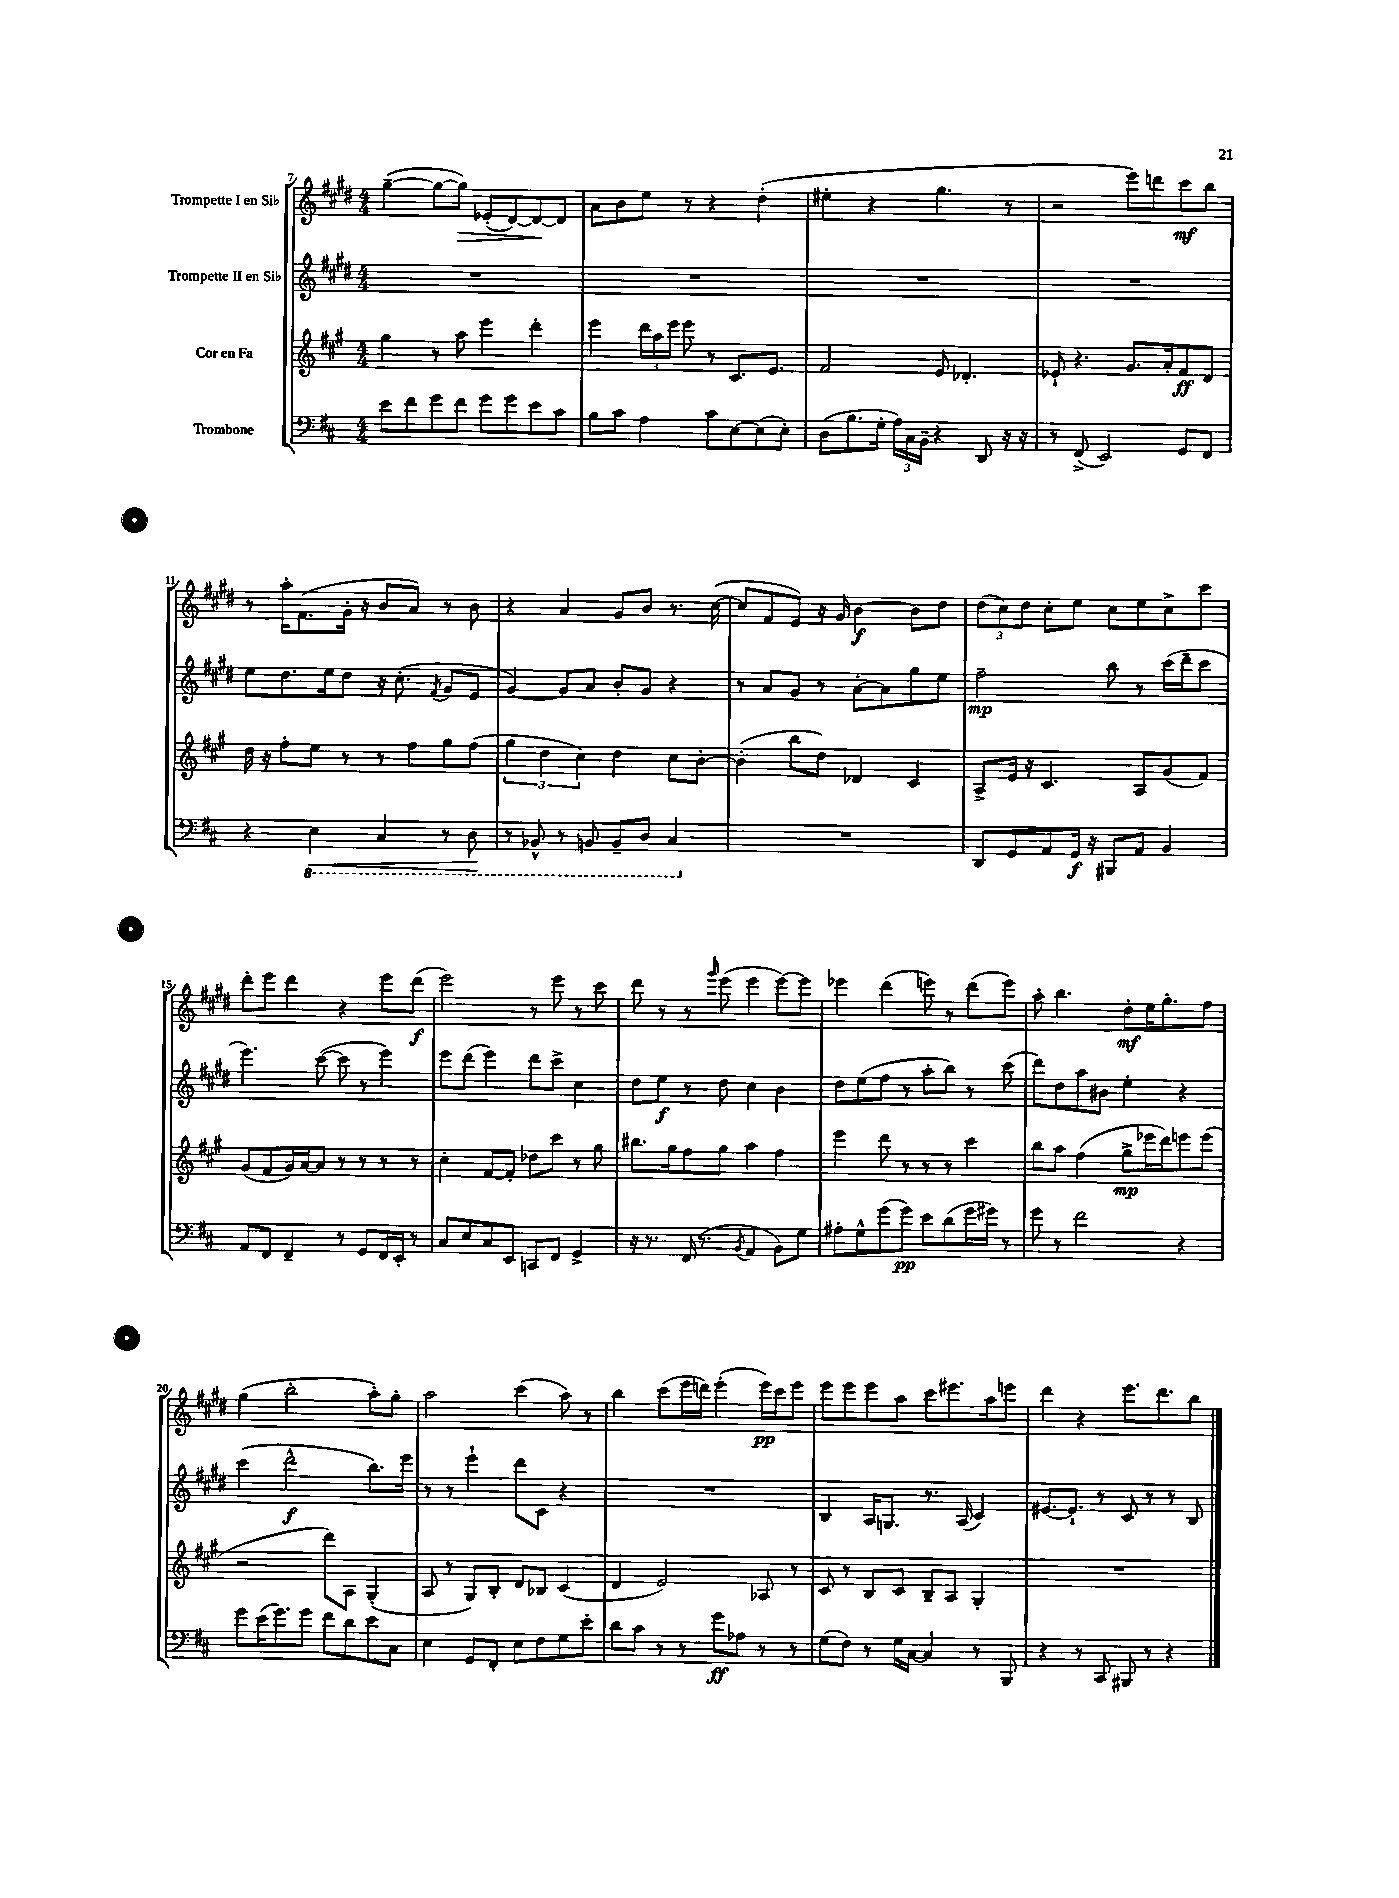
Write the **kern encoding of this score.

**kern	**dynam	**kern	**dynam	**kern	**dynam	**kern	**dynam
*part4	*part4	*part3	*part3	*part2	*part2	*part1	*part1
*staff4	*staff4	*staff3	*staff3	*staff2	*staff2	*staff1	*staff1
*I"Trombone	*	*I"Cor en Fa	*	*I"Trompette II en Si♭	*	*I"Trompette I en Si♭	*
*clefF4	*	*clefG2	*	*clefG2	*	*clefG2	*
*k[f#c#]	*	*k[f#c#g#]	*	*k[f#c#g#d#]	*	*k[f#c#g#d#]	*
*M4/4	*	*M4/4	*	*M4/4	*	*M4/4	*
=7	=7	=7	=7	=7	=7	=7	=7
8e\L	.	4gg#\	.	1r	.	([4gg#~\	.
8f#\	.	.	.	.	.	.	.
8g\	.	8r	.	.	.	8gg#\L_	.
!	!	!	!	!	!	!	!LO:HP:b
8f#\J	.	8aa\	.	.	.	8gg#\J])	>
8g\L	.	4eee\	.	.	.	(8e-X'/L	.
8g\	.	.	.	.	.	[8d#/)	.
8e\	.	4ddd'\	.	.	.	8d#/_	.
8c#\J	.	.	.	.	.	8d#/J]	]
=8	=8	=8	=8	=8	=8	=8	=8
8B\L	.	4eee\	.	1r	.	8a\L	.
8c#\J	.	.	.	.	.	8b\	.
4A\	.	24ddd\LL	.	.	.	8ee\J	.
.	.	24aa\	.	.	.	.	.
.	.	24eee\JJ	.	.	.	.	.
.	.	8eee\	.	.	.	8r	.
8c#\L	.	8r	.	.	.	4r	.
[8E\	.	8.c#/L	.	.	.	.	.
(8E\]	.	.	.	.	.	(4dd#'\	.
.	.	8.e/J	.	.	.	.	.
8E'\J)	.	.	.	.	.	.	.
=9	=9	=9	=9	=9	=9	=9	=9
(8D\L	.	2f#/	.	1r	.	4ee#X'\	.
8.B\	.	.	.	.	.	.	.
.	.	.	.	.	.	4r	.
16G'\Jk	.	.	.	.	.	.	.
24A\LL)	.	.	.	.	.	.	.
24C#\	.	.	.	.	.	.	.
24BB~\JJ	.	.	.	.	.	.	.
4r	.	8e/	.	.	.	4.gg#\	.
.	.	4.d-X'/	.	.	.	.	.
8DD/	.	.	.	.	.	.	.
16r	.	.	.	.	.	8r	.
16r	.	.	.	.	.	.	.
=10	=10	=10	=10	=10	=10	=10	=10
8r	.	8e-X`/	.	1r	.	2r	.
(8FF#^/	.	4.r	.	.	.	.	.
2EE/)	.	.	.	.	.	.	.
.	.	8.g#/L	.	.	.	8eee\L)	.
.	.	.	.	.	.	8dddn\	.
.	.	16a'/k	.	.	.	.	.
8GG/L	.	8f#/	ff	.	.	8ccc#\	mf
8FF#/J	.	8d/J	.	.	.	8bb\J	.
!!LO:LB:g=z
=11	=11	=11	=11	=11	=11	=11	=11
4r	.	16dd\	.	8ee\L	.	8r	.
.	.	16r	.	.	.	.	.
.	.	8ff#'\L	.	8.dd#\	.	16aa'\KL	.
.	.	.	.	.	.	(8.f#\	.
*8ba	*	*	*	*	*	*	*
4EE\	.	8ee\J	.	.	.	.	.
.	.	.	.	16ee\k	.	.	.
.	.	8r	.	8dd#\J	.	16g#'\Jk	.
.	.	.	.	.	.	16r	.
!	!LO:HP:b	!	!	!	!	!	!
4CC#/	<	8r	.	16r	.	8b/L	.
.	.	.	.	(8.cc#'\	.	.	.
.	.	8ff#\L	.	.	.	8a/J)	.
.	.	.	.	8qf#/	.	.	.
8r	.	8gg#\	.	8g#/L	.	8r	.
8DD\	.	(8ff#\J	.	8e/J	.	8b\	.
.	[	.	.	.	.	.	.
=12	=12	=12	=12	=12	=12	=12	=12
8r	.	6gg#\	.	[4g#/)	.	4r	.
8BBB-X^^/	.	.	.	.	.	.	.
.	.	6dd\	.	.	.	.	.
8r	.	.	.	8g#/L]	.	4a/	.
.	.	6cc#\)	.	.	.	.	.
8BBBn/	.	.	.	8a/J	.	.	.
8BBB~/L	.	4dd\	.	8b'/L	.	8g#/L	.
8DD/J	.	.	.	8g#/J	.	8b/J	.
4CC#/	.	8cc#\L	.	4r	.	8.r	.
.	.	[8b'\J	.	.	.	.	.
.	.	.	.	.	.	([16cc#\	.
=13	=13	=13	=13	=13	=13	=13	=13
*X8ba	*	*	*	*	*	*	*
1r	.	(4b'\]	.	8r	.	8cc#/L]	.
.	.	.	.	8a/L	.	8f#/	.
.	.	8bb\L	.	8g#/J	.	8e/J)	.
.	.	8dd\J)	.	8r	.	16r	.
.	.	.	.	.	.	16g#/	.
.	.	4d-X/	.	[8a'\L	.	[4b\	f
.	.	.	.	8a\]	.	.	.
.	.	4c#/	.	8gg#\	.	8b\L]	.
.	.	.	.	8ee\J	.	8dd#\J	.
=14	=14	=14	=14	=14	=14	=14	=14
8DD/L	.	8A^/L	.	2ff#~\	mp	(12dd#\L	.
.	.	.	.	.	.	12cc#\)	.
8GG/	.	16e/Jk	.	.	.	.	.
.	.	.	.	.	.	12dd#\J	.
.	.	16r	.	.	.	.	.
8AA/	.	4.c#/	.	.	.	8cc#'\L	.
16GG/Jk	f	.	.	.	.	8ee\J	.
16r	.	.	.	.	.	.	.
8BBB#X/L	.	.	.	8bb\	.	8cc#\L	.
8AA/J	.	8A/L	.	8r	.	8ee\	.
4BB/	.	(8g#/	.	(16ccc#\LL	.	8cc#^\	.
.	.	.	.	16ddd#~\J	.	.	.
.	.	8f#/J)	.	8ccc#\J	.	8ccc#\J	.
!!LO:LB:g=z
=15	=15	=15	=15	=15	=15	=15	=15
8AA/L	.	(8g#/L	.	4.eee\)	.	8ddd#'\L	.
8FF#/J	.	8f#/	.	.	.	8eee\J	.
4FF#~/	.	16g#/L)	.	.	.	4ddd#\	.
.	.	[16a/J	.	.	.	.	.
.	.	8a/J]	.	([8ccc#\	.	.	.
8r	.	8r	.	8ccc#\]	.	4r	.
8GG/L	.	8r	.	8r	.	.	.
16FF#/L	.	8r	.	4eee\)	.	8eee\L	.
16EE'/JJ	.	.	.	.	.	.	.
8r	.	8r	.	.	.	(8ddd#\J	f
=16	=16	=16	=16	=16	=16	=16	=16
8C#/L	.	4cc#'\	.	8eee\L	.	2eee\)	.
8E/	.	.	.	(8ddd#\J	.	.	.
8C#/	.	[8f#/L	.	4eee\)	.	.	.
8EE/J	.	8f#'/J]	.	.	.	.	.
8CCn/L	.	8dd-X\L	.	8ddd#\L	.	8r	.
8FF#/J	.	8ccc#\J	.	8ccc#^\J	.	8eee\	.
4GG^/	.	8r	.	4cc#\	.	8r	.
.	.	8gg#\	.	.	.	8ccc#\	.
=17	=17	=17	=17	=17	=17	=17	=17
16r	.	8.bb#X\L	.	8dd#\L	.	8ddd#\	.
8.r	.	.	.	.	.	.	.
.	.	.	.	8ee\J	f	8r	.
.	.	16gg#\k	.	.	.	.	.
(16FF#/	.	8ff#\	.	8r	.	8r	.
8.r	.	.	.	.	.	.	.
.	.	.	.	.	.	16qqggg#/	.
.	.	8gg#\J	.	8dd#\	.	(8eee\	.
8qBB/	.	.	.	.	.	.	.
4AA/	.	4aa\	.	4cc#\	.	4eee\	.
8BB\L)	.	4ff#\	.	4b\	.	[8eee\L)	.
8G\J	.	.	.	.	.	8eee\J]	.
=18	=18	=18	=18	=18	=18	=18	=18
8A#X'\L	.	4eee\	.	8dd#\L	.	4eee-X\	.
8G^^\	.	.	.	(8ee\	.	.	.
(8g\	.	8ddd\	.	8ff#\J	.	(4ddd#\	.
8g\J)	pp	8r	.	8r	.	.	.
8e\L	.	8r	.	8aa'\L	.	8eeen\)	.
(8d\	.	8r	.	8bb\J)	.	8r	.
16g\L	.	4ccc#\	.	8r	.	(8ddd#\L	.
16g#X\JJ)	.	.	.	.	.	.	.
8r	.	.	.	(8ccc#\	.	8eee\J)	.
=19	=19	=19	=19	=19	=19	=19	=19
8g\	.	8bb\L	.	8ddd#\L)	.	8aa'\	.
8r	.	8aa\J	.	8dd#\	.	4.bb\	.
2f#\	.	(4ff#\	.	8aa\	.	.	.
.	.	.	.	8b#X\J	.	.	.
.	.	8gg#^\L	mp	4ee'\	.	8dd#'\L	mf
.	.	16eee-X\L	.	.	.	16ee\K	.
.	.	16ddd\J)	.	.	.	8.gg#'\	.
4r	.	8eeen\	.	4r	.	.	.
.	.	(8eee\J	.	.	.	8ff#\J	.
!!LO:LB:g=z
=20	=20	=20	=20	=20	=20	=20	=20
8g\L	.	2r	.	(4ccc#\	.	(4gg#\	.
(16e\K	.	.	.	.	.	.	.
8.g\)	.	.	.	.	.	.	.
.	.	.	.	2ddd#^^\	f	2bb'\	.
8g\J	.	.	.	.	.	.	.
8f#\L	.	8ddd\L)	.	.	.	.	.
8d\	.	8A\J	.	.	.	.	.
8e\	.	(4G#'/	.	8.bb\L)	.	8aa'\L)	.
8C#\J	.	.	.	.	.	8gg#'\J	.
.	.	.	.	16eee\Jk	.	.	.
=21	=21	=21	=21	=21	=21	=21	=21
4E\	.	8A/	.	8r	.	2aa\	.
.	.	8r	.	8r	.	.	.
8GG/L	.	8G#/L)	.	4eee`\	.	.	.
8FF#'/J	.	8B'/J	.	.	.	.	.
8E\L	.	8d/L	.	8ddd#\L	.	(4ccc#\	.
8F#\	.	8B-X/J	.	8c#\J	.	.	.
8G\	.	(4c#/	.	4r	.	8aa\)	.
8e'\J	.	.	.	.	.	8r	.
=22	=22	=22	=22	=22	=22	=22	=22
8d\L	.	4d/	.	1r	.	4bb\	.
8c#\J	.	.	.	.	.	.	.
8r	.	2e/)	.	.	.	(8ccc#\L	.
8r	.	.	.	.	.	16eee\L	.
.	.	.	.	.	.	16dddn\JJ)	.
8g\L	ff	.	.	.	.	(4eee'\	.
8A-X\J	.	.	.	.	.	.	.
8r	.	8A-X/	.	.	.	16eee\LL)	pp
.	.	.	.	.	.	16ccc#\J	.
8r	.	8r	.	.	.	8eee\J	.
=23	=23	=23	=23	=23	=23	=23	=23
(8G\L	.	8c#/	.	4B/	.	8eee\L	.
8F#\J)	.	8r	.	.	.	8eee\	.
8r	.	8B/L	.	16A/KL	.	8eee\	.
.	.	.	.	8.Gn/J	.	.	.
16G\LL	.	8c#/J	.	.	.	8aa\J	.
[16C#\JJ	.	.	.	.	.	.	.
4C#/]	.	8B~/L	.	8.r	.	8ccc#\L	.
.	.	8A/J	.	.	.	8.eee#X\	.
.	.	.	.	(16A/	.	.	.
8r	.	4G#'/	.	4c#/)	.	.	.
.	.	.	.	.	.	16aa\k	.
8BBB/	.	.	.	.	.	8eeen\J	.
=24	=24	=24	=24	=24	=24	=24	=24
4r	.	1r	.	[8.e#X/L	.	4ddd#\	.
.	.	.	.	8.e#`/J]	.	.	.
8r	.	.	.	.	.	4r	.
8CC#/	.	.	.	8r	.	.	.
8BBB#X/	.	.	.	8c#/	.	8.eee\L	.
8r	.	.	.	8r	.	.	.
.	.	.	.	.	.	8.ddd#\	.
4r	.	.	.	8r	.	.	.
.	.	.	.	8B/	.	8bb\J	.
==	==	==	==	==	==	==	==
*-	*-	*-	*-	*-	*-	*-	*-
